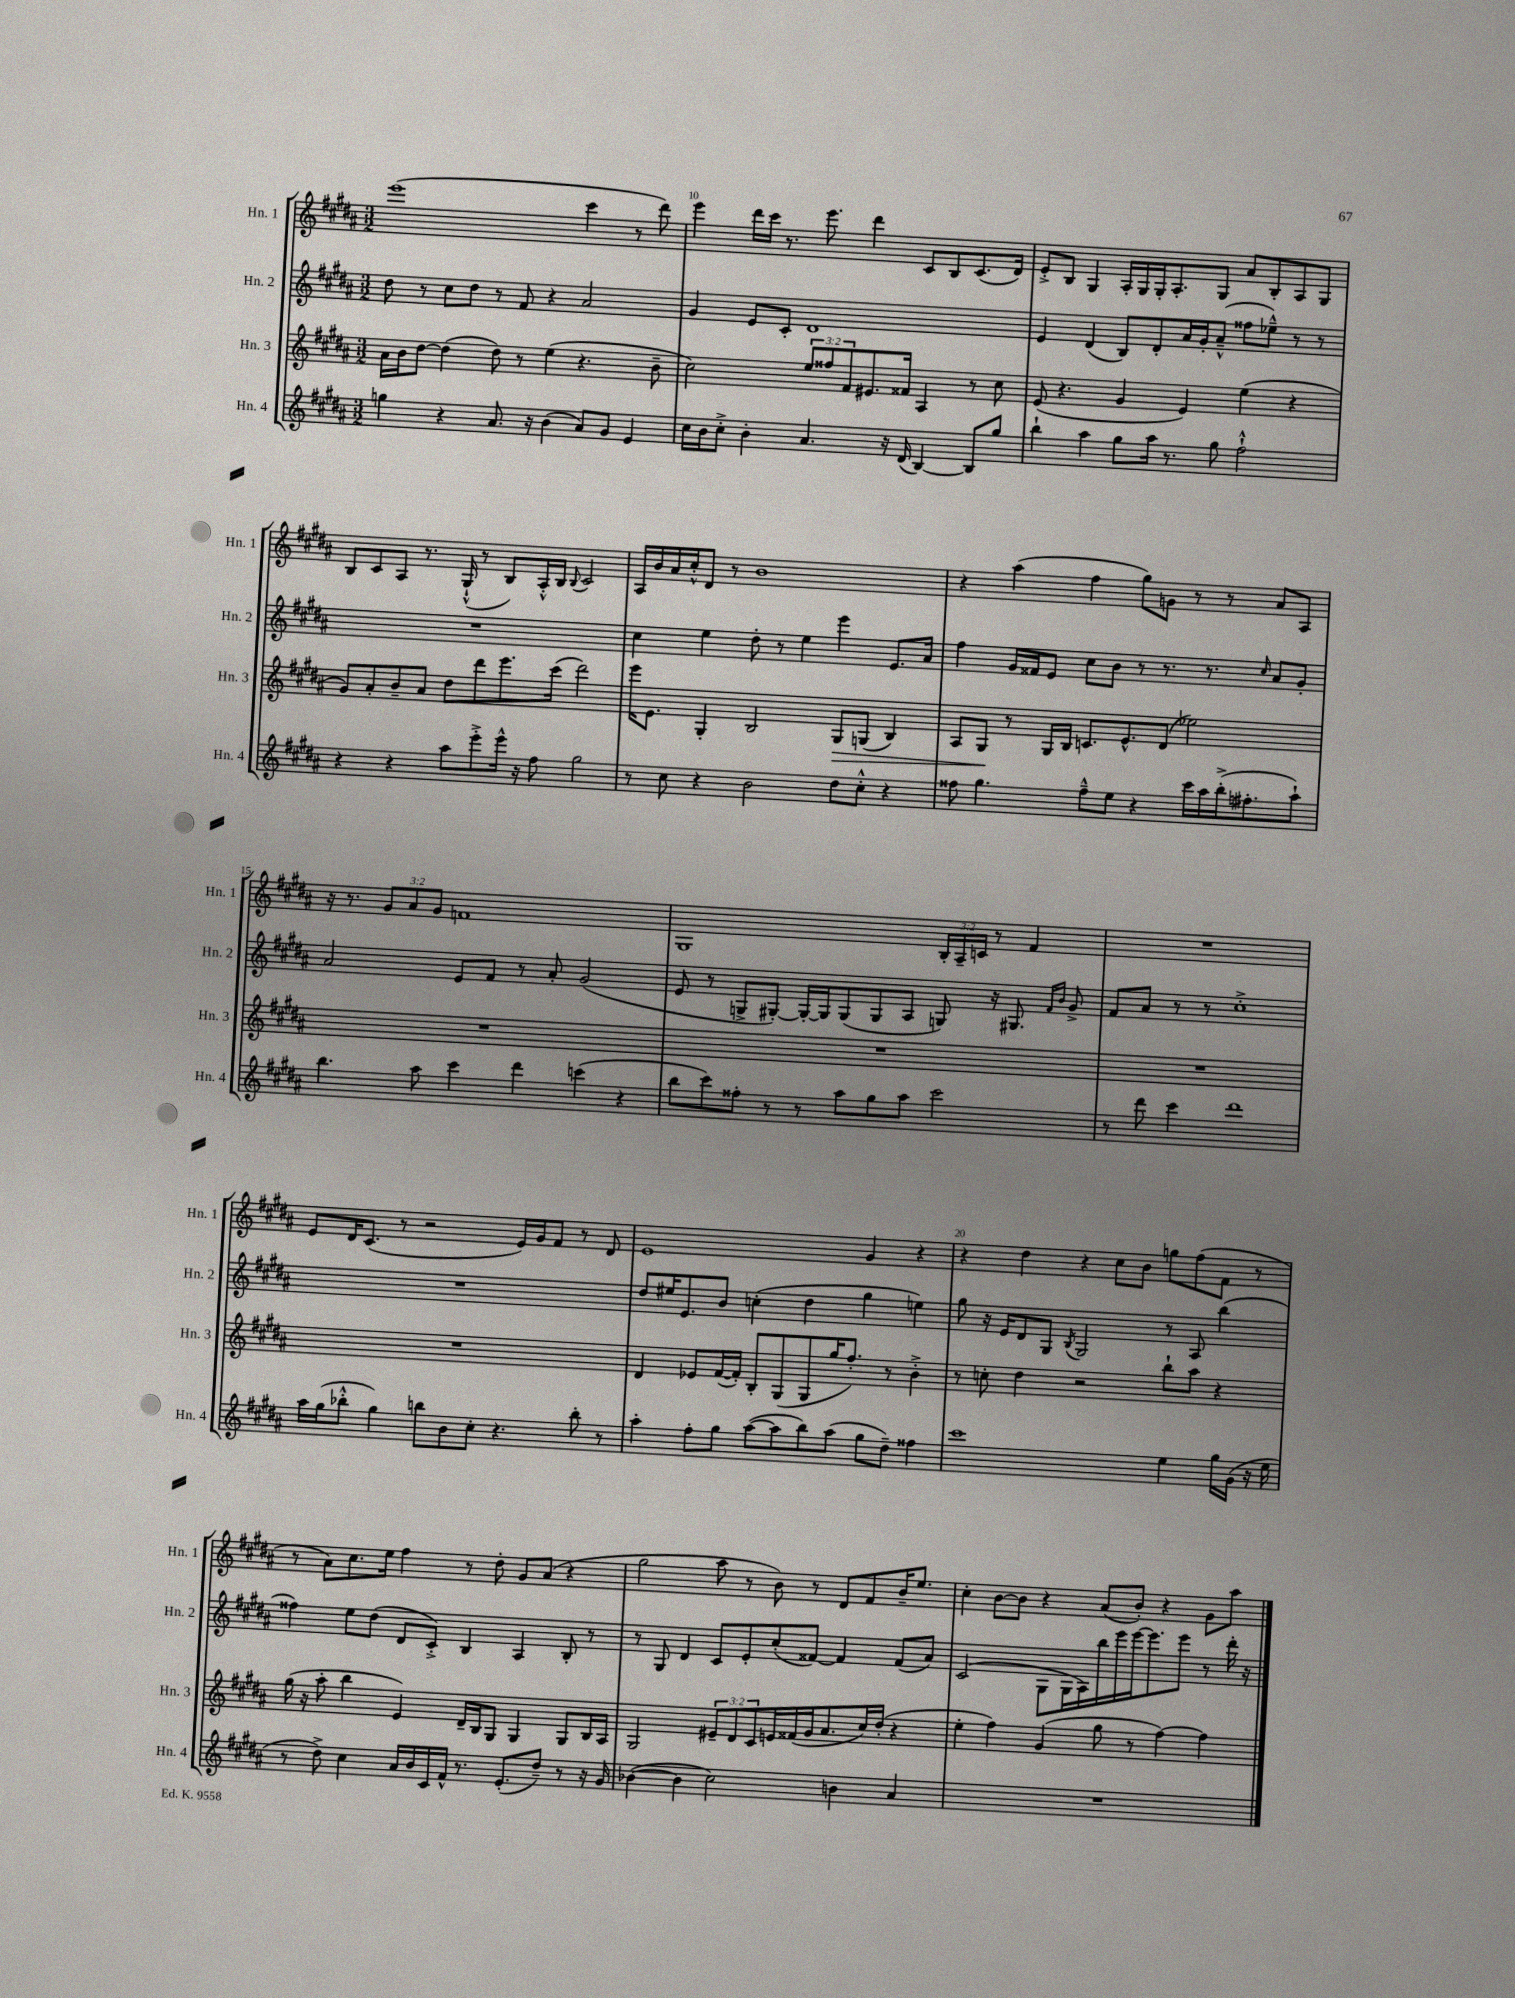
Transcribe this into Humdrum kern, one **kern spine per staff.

**kern	**kern	**kern	**kern
*staff4	*staff3	*staff2	*staff1
*clefG2	*clefG2	*clefG2	*clefG2
*k[f#c#g#d#a#]	*k[f#c#g#d#a#]	*k[f#c#g#d#a#]	*k[f#c#g#d#a#]
*M3/2	*M3/2	*M3/2	*M3/2
4gg\	16a#\LL	8dd#\	(1eee
.	16b\J	.	.
.	[8dd#\J	8r	.
4r	(4dd#\]	8cc#\L	.
.	.	8dd#\J	.
8.a#/	8dd#\)	8r	.
.	8r	8f#/	.
16r	.	.	.
(4b\	(4ee\	4r	.
8a#/L)	4.r	2a#/	4ccc#\
8g#/J	.	.	.
4e/	.	.	8r
.	8b~\	.	8ddd#\)
=	=	=	=
16cc#\LL	2cc#\)	4g#/	4eee\
16b\J	.	.	.
8cc#'^\J	.	.	.
4b'\	.	8e/L	16ddd#\LL
.	.	.	16ccc#\JJ
.	.	8c#'/J	8.r
4.a#/	12ee/L	1d#	.
.	.	.	8.eee\
.	12ff##/	.	.
.	12f#/	.	.
.	8.e#/	.	4ddd#\
16r	.	.	.
(16d#/	16f##/Jk	.	.
[4B/)	4A#/	.	8c#/L
.	.	.	8B/
8B/]L	8r	.	(8.c#/
8gg#/J	8cc#\	.	.
.	.	.	16d#/Jk)
=	=	=	=
4bb`\	(8e/	4e/	8e'^/L
.	4.r	.	8B/J
4aa#\	.	(4d#/	4G#/
8gg#\L	4g#/	8B/L)	16A#'/LL
.	.	.	16G#/
16aa#\Jk	.	8d#'/	16G#'/J
8.r	.	.	8.A#'/
.	4e/)	16a#/L	.
.	.	16g#'/J	.
8gg#\	.	(8a#~^^/J	8G#/J
2ff#`^^\	(4ee\	8ff##\L	8a#/L
.	.	8ee-~^^\J)	8B'/
.	4r	8r	8A#/
.	.	8r	8G#/J
=	=	=	=
4r	8g#/L)	1.r	8B/L
.	8a#'/	.	8c#/
4r	8b~/	.	8A#/J
.	8a#/J	.	8.r
8aa#\L	8dd#\L	.	.
.	.	.	(16G#`^^/
8eee'^\	8ddd#\	.	8r
16eee^^\Jk	8.eee\	.	8B/L)
16r	.	.	.
8ff#\	.	.	16A#'^^/L
.	(16ccc#\Jk	.	16B/JJ
.	.	.	8qqB/
2gg#\	2ddd#\)	.	2c#/
=	=	=	=
8r	16eee\LK	4cc#\	16A#/LL
.	8.e\J	.	16b/
8cc#\	.	.	16a#/
.	.	.	16cc#'^^/J
4r	4G#'/	4ee\	8d#/J
.	.	.	8r
2b\	2B/	8dd#'\	1b
.	.	8r	.
.	.	4ee\	.
8dd#\L	8G#/L	4eee\	.
8cc#'^^\J	(8G/J	.	.
4r	4B/)	8.e/L	.
.	.	16a#/Jk	.
=	=	=	=
8ff##\	8A#/L	4ff#\	4r
4.gg#\	8G#/J	.	.
.	8r	16g#/LL	(4aa#\
.	.	16f##/J	.
.	16G#/LL	8e/J	.
.	16B/JJ	.	.
8ff##~^^\L	8.c/L	8cc#\L	4ff#\
8ee\J	.	8b\J	.
.	8.e^^/	.	.
4r	.	8r	8gg#\L)
.	(8d#/J	8.r	8g\J
16ccc#\LL	2ee-\)	.	8r
16aa#\	.	8.r	.
(16bb'^\J	.	.	8r
8.ff#'\	.	.	.
.	.	16qqcc#/	.
.	.	8a#/L	8a#/L
8aa#`\J)	.	8g#'/J	8A#/J
=	=	=	=
4.bb\	1.r	2a#/	16r
.	.	.	8.r
.	.	.	12g#/L
.	.	.	12a#/
8aa#\	.	.	.
.	.	.	12g#/J
4ccc#\	.	8e/L	1f
.	.	8f#/J	.
4ddd#\	.	8r	.
.	.	8a#'/	.
(4ccc\	.	(2g#/	.
4r	.	.	.
=	=	=	=
8bb\L	1.r	8e/	1G#
8ccc#\)	.	8r	.
8ff##'\J	.	8G^/L	.
8r	.	[8G#'/J)	.
8r	.	16G#'/_LL	.
.	.	16G#/]J	.
8aa#\L	.	(8G#/	.
8gg#\	.	8G#/	.
8aa#\J	.	8A#/J	.
2ccc#\	.	8G/)	24B'/LL
.	.	.	24A#~/
.	.	.	24c/JJ
.	.	16r	8r
.	.	8.G#/	.
.	.	.	4f#/
.	.	16qqf#/LL	.
.	.	16qqb/JJ	.
.	.	8g#^/	.
=	=	=	=
8r	1.r	8f#/L	1.r
8ddd#\	.	8a#/J	.
4ccc#\	.	8r	.
.	.	8r	.
1ddd#	.	1cc#'^	.
=	=	=	=
16aa#\LL	1.r	1.r	8e/L
(16gg#\J	.	.	.
8bb-'^^\J	.	.	16d#/K
.	.	.	(8.c#/J
4gg#\)	.	.	.
.	.	.	8r
8bb\L	.	.	2r
8b\	.	.	.
8cc#'\J	.	.	.
4.r	.	.	.
.	.	.	16e/LL)
.	.	.	16g#/J
.	.	.	8f#/J
8bb'\	.	.	8r
8r	.	.	8d#/
=	=	=	=
4aa#'\	4d#/	8dd#/L	1e
.	.	16ee#/K	.
.	.	8.e/	.
8ff#'\L	8e-/L	.	.
8gg#\J	([16f#/L	8b/J	.
.	16f#'/]JJ)	.	.
([8aa#\L	8B'/L	(4cc'\	.
8aa#\]	(8G#/	.	.
8bb\)	8G#/	4dd#\	.
(8aa#\J	16gg#/K	.	.
.	8.ff#'/J)	.	.
8gg#\L	.	4gg#\	4g#/
8dd#~\J)	8r	.	.
4ff##\	4b'^\	4ee\)	4r
=	=	=	=
1ccc#	8r	8gg#\	4r
.	8cc'\	16r	.
.	.	16e/LK	.
.	4dd#\	8d#/	4dd#\
.	.	8G#/J	.
.	.	8qB/	.
.	2r	2G#/	4r
.	.	.	8cc#\L
.	.	.	8b\J
4ee\	8bb`\L	8r	8gg\L
.	8aa#\J	8A#/	(8ff#\
16gg#\LL	4r	(4bb\	8f#\J
(16g#\JJ	.	.	.
16r	.	.	8r
16ee\	.	.	.
=	=	=	=
8r	(16gg#\	4ff##\)	8r
.	16r	.	.
8dd#^\)	8aa#'\	.	8a#\L)
4cc#\	4bb\	8ee\L	8.cc#\
.	.	(8dd#\J	.
.	.	.	16ee\Jk
16a#/LL	4e/)	8d#/L	4ff#\
16b/	.	.	.
16c#/	.	8c#'^/J)	.
16f#^^/JJ	.	.	.
8.r	16d#~/LL	4B/	8r
.	16B/J	.	.
.	8G#/J	.	8dd#'\
(8.e'/L	.	.	.
.	4G#/	4A#/	8g#/L
8dd#~/J)	.	.	(8a#/J
8r	8G#/L	8B'/	4r
16r	16B/L	8r	.
16g#/	16A#/JJ	.	.
=	=	=	=
([4b-\	2G#/	8r	2gg#\
.	.	8G#/	.
4b-\]	.	4d#/	.
2cc#\)	12e#~/L	8c#/L	8aa#\
.	12d#/	.	.
.	.	8e'/	8r
.	12c#/	.	.
.	16e/L	(8cc#'/	8b\)
.	(16f##/	.	.
.	16g#/J	[8f##/J)	8r
.	8.a#/	.	.
4b\	.	4f##/]	8d#/L
.	16cc#/L)	.	8f#/
.	(16dd#'/JJ	.	.
4a#/	4r	(8f##/L	16b~/K
.	.	.	8.ee/J
.	.	8a#/J)	.
=	=	=	=
1.r	4ee'\	(2c#/	4cc#'\
.	4ff#\)	.	[8b\L
.	.	.	8b\]J
.	(4g#/	8G#\L	4r
.	.	16G#\L	.
.	.	16A#\)	.
.	8gg#\	16bb\	(8a#/L
.	.	16eee\	.
.	8r	[16eee\J	8b'/J)
.	.	8.eee\]	.
.	[4ff#\)	.	4r
.	.	8eee\J	.
.	4ff#\]	8r	8g#\L
.	.	16ddd#'\	8aa#\J
.	.	16r	.
==	==	==	==
*-	*-	*-	*-
